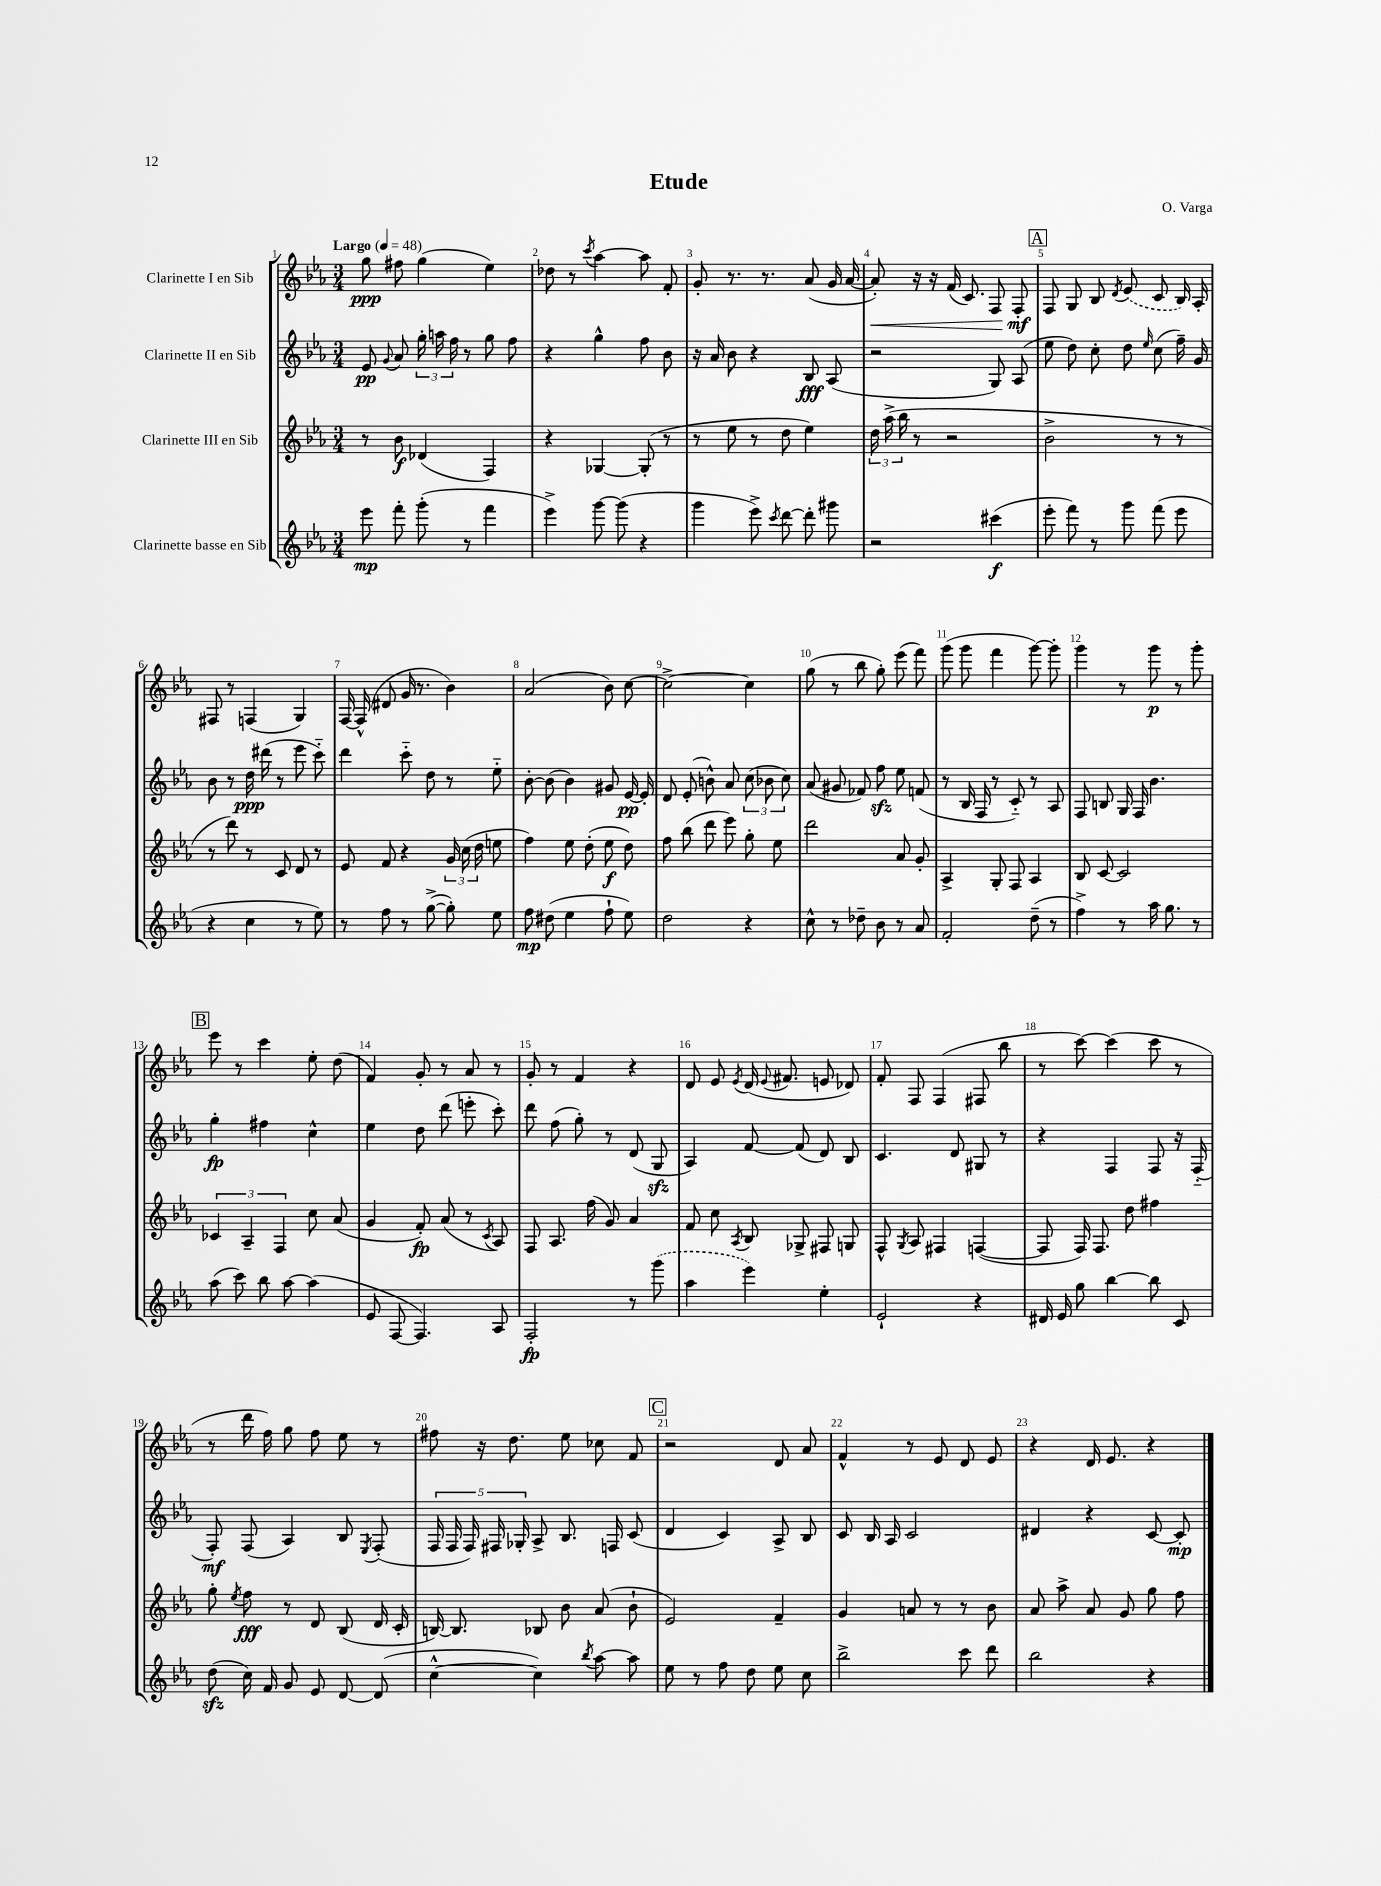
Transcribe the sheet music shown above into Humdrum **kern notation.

**kern	**dynam	**kern	**dynam	**kern	**dynam	**kern	**dynam
*part4	*part4	*part3	*part3	*part2	*part2	*part1	*part1
*staff4	*staff4	*staff3	*staff3	*staff2	*staff2	*staff1	*staff1
*I"Clarinette basse en Sib	*	*I"Clarinette III en Sib	*	*I"Clarinette II en Sib	*	*I"Clarinette I en Sib	*
*clefG2	*	*clefG2	*	*clefG2	*	*clefG2	*
*k[b-e-a-]	*	*k[b-e-a-]	*	*k[b-e-a-]	*	*k[b-e-a-]	*
*M3/4	*	*M3/4	*	*M3/4	*	*M3/4	*
*MM48	*	*MM48	*	*MM48	*	*MM48	*
=1	=1	=1	=1	=1	=1	=1	=1
!	!	!	!	!	!	!LO:TX:a:B:t=Largo	!
8eee-\	mp	8r	.	8e-/	pp	8gg\	ppp
.	.	.	.	8qqg/	.	.	.
8fff'\	.	8b-\	f	8a-/	.	8ff#X\	.
(8ggg'\	.	(4d-X/	.	24gg'\	.	(4gg\	.
.	.	.	.	24aan\	.	.	.
.	.	.	.	24ff\	.	.	.
8r	.	.	.	8r	.	.	.
4fff\	.	4F/)	.	8gg\	.	4ee-\)	.
.	.	.	.	8ff\	.	.	.
=2	=2	=2	=2	=2	=2	=2	=2
4eee-^\)	.	4r	.	4r	.	8dd-X\	.
.	.	.	.	.	.	8r	.
.	.	.	.	.	.	8qccc/	.
[8ggg\	.	[4G-X/	.	4gg^^\	.	[4aa-\	.
(8ggg\]	.	.	.	.	.	.	.
4r	.	(8G-'/]	.	8ff\	.	8aa-\]	.
.	.	8r	.	8b-\	.	8f'/	.
=3	=3	=3	=3	=3	=3	=3	=3
4ggg\	.	8r	.	16r	.	8g'/	.
.	.	.	.	16a-/	.	.	.
.	.	8ee-\	.	8b-\	.	8.r	.
8eee-^\)	.	8r	.	4r	.	.	.
.	.	.	.	.	.	8.r	.
8qccc/	.	.	.	.	.	.	.
[8ddd\	.	8dd\	.	.	.	.	.
8ddd'\]	.	4ee-\)	.	8B-/	fff	(8a-/	.
8ggg#X\	.	.	.	(8A-/	.	16g/	.
.	.	.	.	.	.	[16a-/	.
=4	=4	=4	=4	=4	=4	=4	=4
!	!	!	!	!	!	!	!LO:HP:b
2r	.	24dd\	.	2r	.	8a-'/])	<
.	.	(24aa-^\	.	.	.	.	.
.	.	24bb-\	.	.	.	.	.
.	.	8r	.	.	.	16r	.
.	.	.	.	.	.	16r	.
.	.	2r	.	.	.	(16f/	.
.	.	.	.	.	.	8.c/)	.
(4ccc#X\	f	.	.	8G/)	.	8F/	.
.	.	.	.	(8A-/	.	8F'/	mf
.	.	.	.	.	.	.	[
!!LO:REH:place=s1:t=A
=5	=5	=5	=5	=5	=5	=5	=5
8eee-'\	.	2b-^\	.	8ee-\	.	8F/	.
8fff\)	.	.	.	8dd\)	.	8G/	.
8r	.	.	.	8cc'\	.	8B-/	.
.	.	.	.	.	.	8qd/	.
8ggg\	.	.	.	8dd\	.	(8e-/	.
.	.	.	.	16qqee-/	.	.	.
(8fff\	.	8r	.	(8cc\	.	8c/	.
8eee-\	.	8r	.	16ff~\)	.	16B-/)	.
.	.	.	.	16g/	.	16A-'/	.
!!LO:LB:g=z
=6	=6	=6	=6	=6	=6	=6	=6
4r	.	8r	.	8b-\	.	8F#X/	.
.	.	8ddd\)	.	8r	.	8r	.
4cc\	.	8r	.	16dd\	ppp	(4Fn/	.
.	.	.	.	(16ddd#X\	.	.	.
.	.	8c/	.	8r	.	.	.
8r	.	8d/	.	8eee-\	.	4G/)	.
8ee-\)	.	8r	.	8ccc\)	.	.	.
=7	=7	=7	=7	=7	=7	=7	=7
8r	.	8e-/	.	4ddd\	.	[16F/	.
.	.	.	.	.	.	(16F^^/]	.
8ff\	.	8f/	.	.	.	8d#X/	.
8r	.	4r	.	8ccc\	.	16g/	.
.	.	.	.	.	.	8.r	.
([8gg^\	.	.	.	8dd\	.	.	.
8gg'\])	.	24g/	.	8r	.	4b-\)	.
.	.	(24cc\	.	.	.	.	.
.	.	24dd\	.	.	.	.	.
8ee-\	.	8een\	.	8ee-\	.	.	.
=8	=8	=8	=8	=8	=8	=8	=8
8ff\	mp	4ff\)	.	[8b-'\	.	(2a-/	.
(8dd#X\	.	.	.	(8b-\]	.	.	.
4ee-\	.	8ee-\	.	4b-\)	.	.	.
.	.	(8dd'\	.	.	.	.	.
8ff`\	.	8ee-\	f	8g#X/	.	8b-\)	.
8ee-\)	.	8dd\)	.	[16e-/	pp	[8cc\	.
.	.	.	.	16e-'/]	.	.	.
=9	=9	=9	=9	=9	=9	=9	=9
2dd\	.	8ff\	.	8d/	.	2cc^\_	.
.	.	(8bb-\	.	(8e-'/	.	.	.
.	.	8ddd\	.	8bn^^\)	.	.	.
.	.	8eee-\)	.	8a-/	.	.	.
4r	.	8gg'\	.	(12cc\	.	4cc\]	.
.	.	.	.	12b-X\	.	.	.
.	.	8ee-\	.	.	.	.	.
.	.	.	.	12cc\)	.	.	.
=10	=10	=10	=10	=10	=10	=10	=10
8cc^^\	.	2ddd\	.	(8a-/	.	(8gg\	.
8r	.	.	.	8g#X/	.	8r	.
8dd-X~\	.	.	.	8f-X/)	.	8bb-\	.
8b-\	.	.	.	8ffzz\	.	8gg'\)	.
8r	.	8a-/	.	8ee-\	.	(8eee-\	.
8a-/	.	8g'/	.	(8fn/	.	8fff\)	.
=11	=11	=11	=11	=11	=11	=11	=11
2f'/	.	4A-^/	.	8r	.	(8ggg\	.
.	.	.	.	16B-/	.	8ggg\	.
.	.	.	.	16F/	.	.	.
.	.	8G'/	.	8r	.	4fff\	.
.	.	8F/	.	8c/)	.	.	.
(8dd~\	.	4A-/	.	8r	.	[8ggg\)	.
8r	.	.	.	8A-/	.	8ggg'\]	.
=12	=12	=12	=12	=12	=12	=12	=12
4ff^\)	.	8B-/	.	8F/	.	4ggg\	.
.	.	[8c/	.	8Bn/	.	.	.
8r	.	2c/]	.	16G/	.	8r	.
.	.	.	.	16F/	.	.	.
16aa-\	.	.	.	4.b-\	.	8ggg\	p
8.gg\	.	.	.	.	.	.	.
.	.	.	.	.	.	8r	.
8r	.	.	.	.	.	8ggg'\	.
!!LO:LB:g=z
!!LO:REH:place=s1:t=B
=13	=13	=13	=13	=13	=13	=13	=13
(8aa-\	.	6c-X/	.	4gg'\	fp	8eee-\	.
8ccc\)	.	.	.	.	.	8r	.
.	.	6A-~/	.	.	.	.	.
8bb-\	.	.	.	4ff#X\	.	4ccc\	.
.	.	6F/	.	.	.	.	.
[8aa-\	.	.	.	.	.	.	.
(4aa-\]	.	8cc\	.	4cc^^\	.	8ee-'\	.
.	.	(8a-/	.	.	.	(8dd\	.
=14	=14	=14	=14	=14	=14	=14	=14
8e-/	.	4g/	.	4ee-\	.	4f/)	.
[8F/	.	.	.	.	.	.	.
4.F/])	.	8f'/)	fp	8dd\	.	8g'/	.
.	.	(8a-/	.	(8ddd\	.	8r	.
.	.	8r	.	8eeen'\	.	8a-/	.
.	.	8qc/	.	.	.	.	.
8A-/	.	8A-/)	.	8ccc'\)	.	8r	.
=15	=15	=15	=15	=15	=15	=15	=15
2F'/	fp	8F/	.	8ddd\	.	8g'/	.
.	.	8.A-/	.	(8ff\	.	8r	.
.	.	.	.	8gg'\)	.	4f/	.
.	.	(16ff\	.	.	.	.	.
.	.	8g/)	.	8r	.	.	.
8r	.	4a-/	.	(8d/	.	4r	.
(8ggg\	.	.	.	8Gzz/	.	.	.
=16	=16	=16	=16	=16	=16	=16	=16
4aa-\	.	8f/	.	4A-/)	.	8d/	.
.	.	8cc\	.	.	.	8e-/	.
.	.	8qA-/	.	.	.	8qe-/	.
4eee-\)	.	8B-/	.	[8f/	.	(16d/	.
.	.	.	.	.	.	8qqe-/	.
.	.	.	.	.	.	8.f#X/	.
.	.	8G-X^/	.	(8f/]	.	.	.
4ee-'\	.	8F#X/	.	8d/)	.	8en/	.
.	.	8Gn/	.	8B-/	.	8d-X/)	.
=17	=17	=17	=17	=17	=17	=17	=17
2e-`/	.	8F^^/	.	4.c/	.	8f'/	.
.	.	8qG/	.	.	.	.	.
.	.	8A-/	.	.	.	8F/	.
.	.	4F#X/	.	.	.	(4F/	.
.	.	.	.	8d/	.	.	.
4r	.	([4Fn/	.	8G#X/	.	8F#X/	.
.	.	.	.	8r	.	8bb-\	.
=18	=18	=18	=18	=18	=18	=18	=18
16d#X/	.	8F/]	.	4r	.	8r	.
16e-/	.	.	.	.	.	.	.
8gg\	.	16F/)	.	.	.	[8ccc\)	.
.	.	8.F/	.	.	.	.	.
[4bb-\	.	.	.	4F/	.	(4ccc\]	.
.	.	8dd\	.	.	.	.	.
8bb-\]	.	4ff#X\	.	8F/	.	8ccc\	.
8c/	.	.	.	16r	.	8r	.
.	.	.	.	(16F/	.	.	.
!!LO:LB:g=z
=19	=19	=19	=19	=19	=19	=19	=19
(8ddzz\	.	8gg'\	.	8F'/)	mf	8r	.
.	.	8qee-/	.	.	.	.	.
16cc\)	.	8ff\	fff	(8F/	.	16ddd\	.
16f/	.	.	.	.	.	16ff\)	.
8g/	.	8r	.	4A-/)	.	8gg\	.
8e-/	.	8d/	.	.	.	8ff\	.
[8d/	.	(8B-/	.	8B-/	.	8ee-\	.
.	.	.	.	8qE-/	.	.	.
(8d/]	.	16d/	.	(8F'/	.	8r	.
.	.	16c'/	.	.	.	.	.
=20	=20	=20	=20	=20	=20	=20	=20
[4cc^^\	.	[16Bn/)	.	20F/	.	8ff#X\	.
.	.	.	.	20F/	.	.	.
.	.	8.B/]	.	.	.	.	.
.	.	.	.	20F/)	.	.	.
.	.	.	.	.	.	16r	.
.	.	.	.	20F#X/	.	.	.
.	.	.	.	.	.	8.dd\	.
.	.	.	.	20G-X'/	.	.	.
4cc\])	.	8B-X/	.	8A-^/	.	.	.
.	.	8b-\	.	8.B-/	.	8ee-\	.
8qbb-/	.	.	.	.	.	.	.
[8aa-\	.	(8a-/	.	.	.	8cc-X\	.
.	.	.	.	16Fn/	.	.	.
8aa-\]	.	8b-`\	.	(8c/	.	8f/	.
!!LO:REH:place=s1:t=C
=21	=21	=21	=21	=21	=21	=21	=21
8ee-\	.	2e-/)	.	4d/	.	2r	.
8r	.	.	.	.	.	.	.
8ff\	.	.	.	4c/)	.	.	.
8dd\	.	.	.	.	.	.	.
8ee-\	.	4f~/	.	8A-^/	.	8d/	.
8cc\	.	.	.	8B-/	.	8a-/	.
=22	=22	=22	=22	=22	=22	=22	=22
2bb-^\	.	4g/	.	8c/	.	4f^^/	.
.	.	.	.	16B-/	.	.	.
.	.	.	.	16A-/	.	.	.
.	.	8an/	.	2c/	.	8r	.
.	.	8r	.	.	.	8e-/	.
8ccc\	.	8r	.	.	.	8d/	.
8ddd\	.	8b-\	.	.	.	8e-/	.
=23	=23	=23	=23	=23	=23	=23	=23
2bb-\	.	8a-/	.	4d#X/	.	4r	.
.	.	8aa-^\	.	.	.	.	.
.	.	8a-/	.	4r	.	16d/	.
.	.	.	.	.	.	8.e-/	.
.	.	8g/	.	.	.	.	.
4r	.	8gg\	.	[8c/	.	4r	.
.	.	8ff\	.	8c'/]	mp	.	.
==	==	==	==	==	==	==	==
*-	*-	*-	*-	*-	*-	*-	*-
